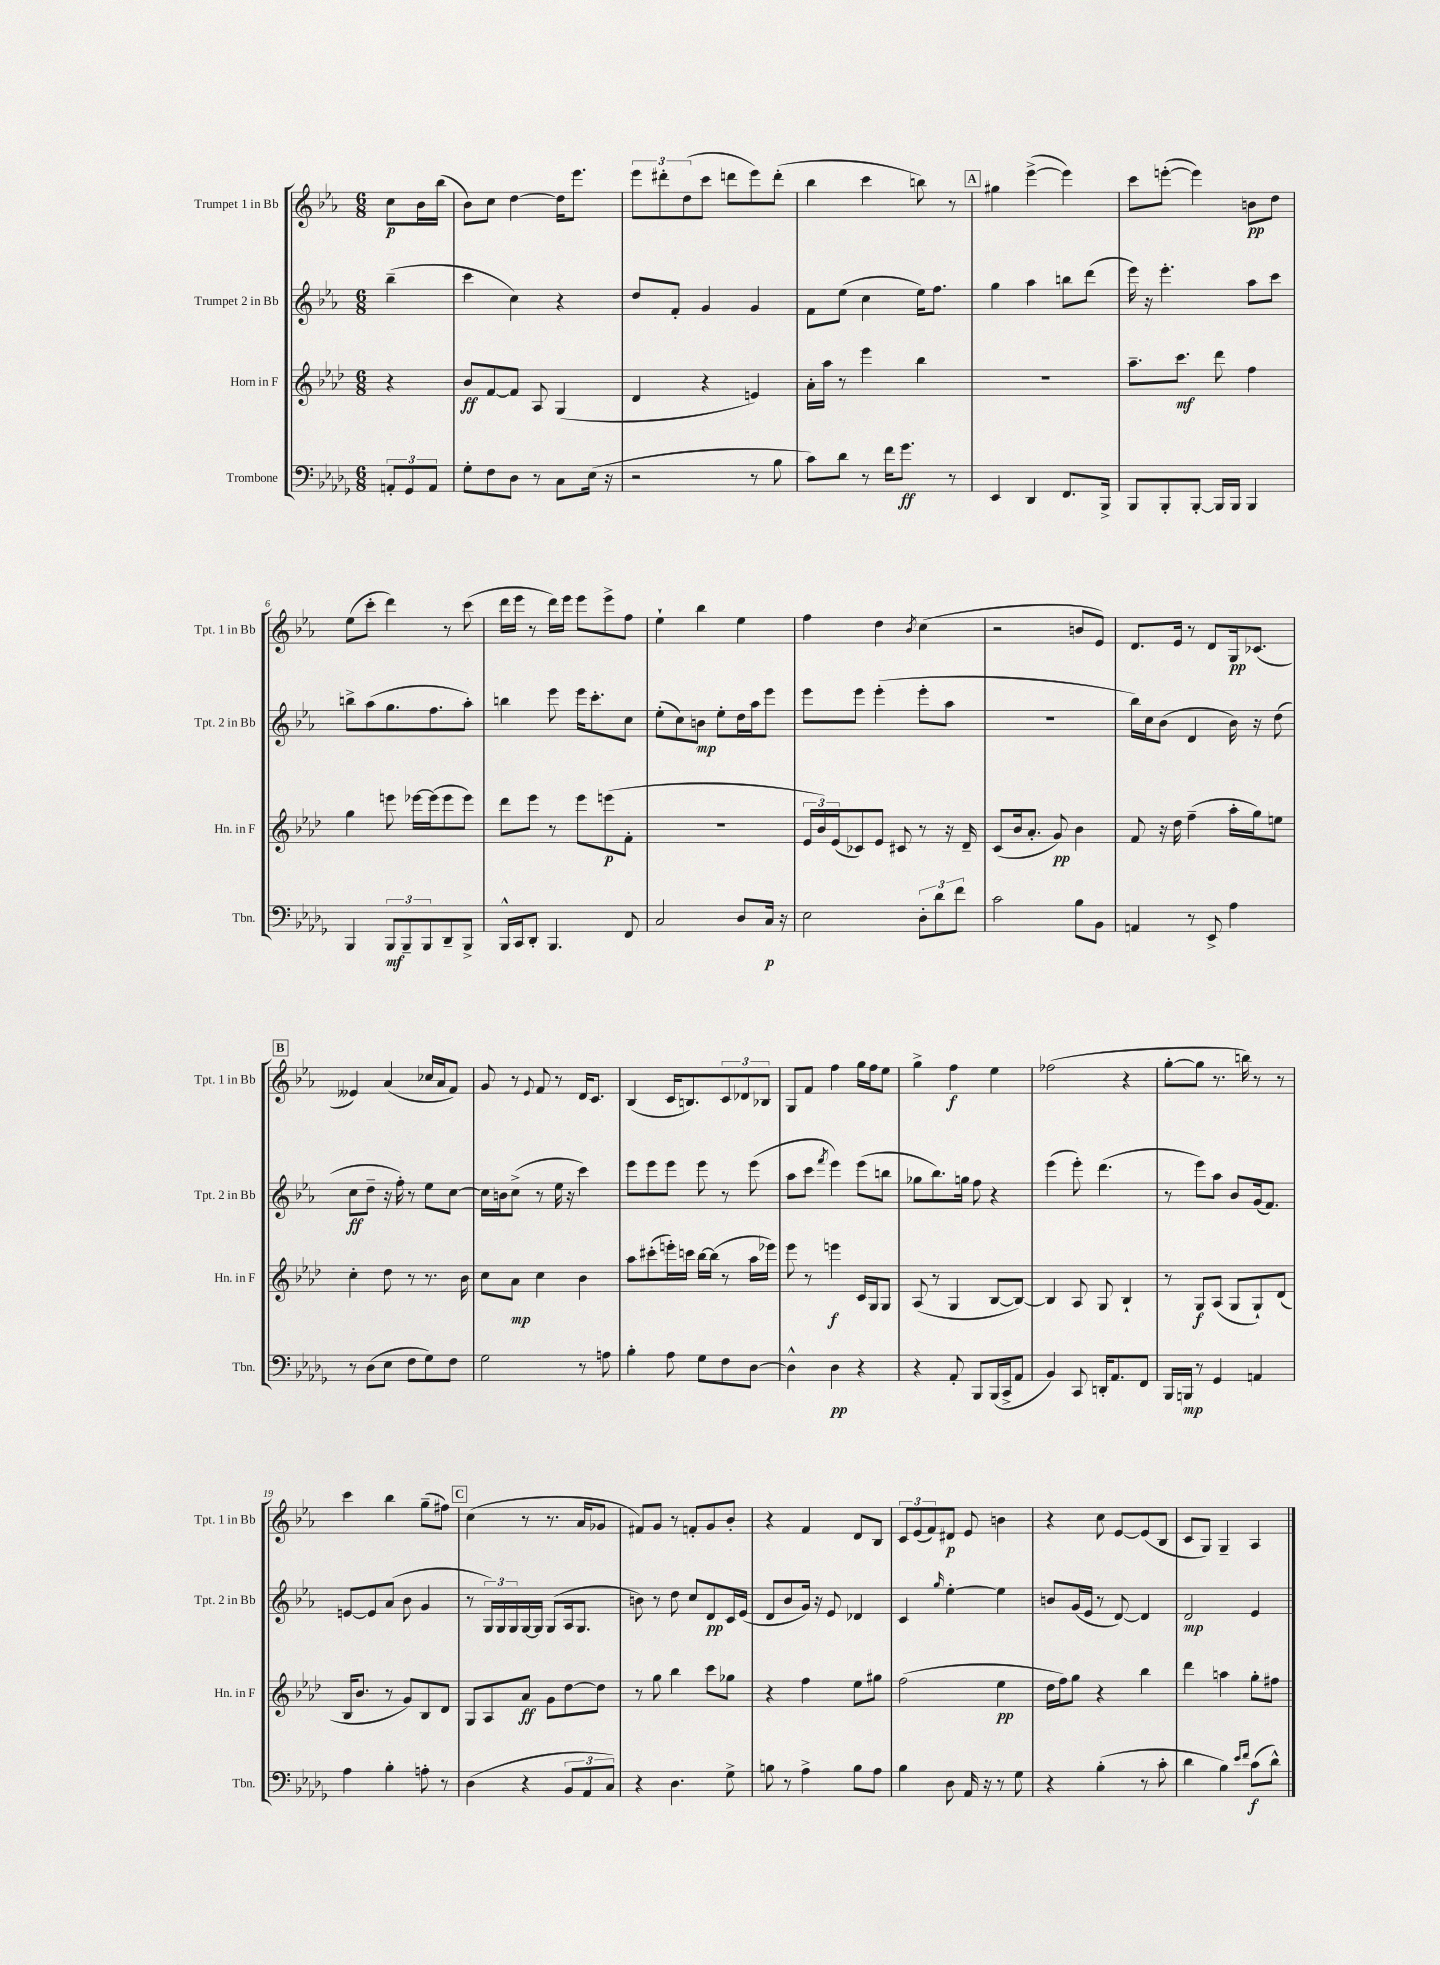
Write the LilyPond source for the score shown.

<<
\new StaffGroup <<
\new Staff = "s0" \with { instrumentName = "Trumpet 1 in Bb" shortInstrumentName = "Tpt. 1 in Bb" } {
    \clef treble \key ees \major \numericTimeSignature \time 6/8 \partial 4
    c''8\p bes'16 bes''16( |
    bes'8) c''8 d''4~ d''16 ees'''8. |
    \tuplet 3/2 { ees'''8 dis'''8-. d''8( } c'''8 d'''8 ees'''8) d'''8-.( |
    bes''4 c'''4 b''8) r8 |
    \mark \markup { \box "A" } gis''4 ees'''4~->( ees'''4) |
    c'''8 e'''8~-.( e'''4) b'8\pp d''8 |
    ees''8( c'''8-. d'''4) r8 c'''8( |
    d'''16 ees'''16 r8 d'''16) ees'''16 ees'''8 ees'''8-> f''8 |
    ees''4-! bes''4 ees''4 |
    f''4 d''4 \acciaccatura { bes'8 } c''4( |
    r2 b'8 ees'8) |
    d'8. ees'16 r8 d'8 g16\pp ces'8.( |
    \mark \markup { \box "B" } eeses'4) aes'4( ces''16 aes'16 f'8) |
    g'8 r8 \appoggiatura { ees'8 } f'8 r8 d'16 c'8. |
    bes4( c'16 b8.) \tuplet 3/2 { c'8 des'8 bes8 } |
    g8 f'8 f''4 g''16 f''16 ees''8 |
    g''4-> f''4\f ees''4 |
    fes''2( r4 |
    g''8~-. g''8 r8. b''16) r8 r8 |
    c'''4 bes''4 g''8--( fis''8) |
    \mark \markup { \box "C" } c''4( r8 r8. aes'16 ges'8 |
    fis'8) g'8 r8 f'8-. g'8 bes'8-. |
    r4 f'4 d'8 bes8 |
    \tuplet 3/2 { c'8 ees'8( f'8) } dis'8\p ees'8 b'4 |
    r4 c''8 ees'8~ ees'8( bes8 |
    c'8 g8) g4-- aes4 \bar "|." |
}
\new Staff = "s1" \with { instrumentName = "Trumpet 2 in Bb" shortInstrumentName = "Tpt. 2 in Bb" } {
    \clef treble \key ees \major \numericTimeSignature \time 6/8 \partial 4
    bes''4--( |
    c'''4 c''4) r4 |
    d''8 f'8-. g'4 g'4 |
    f'8 ees''8( c''4 ees''16) f''8. |
    \mark \markup { \box "A" } g''4 aes''4 b''8 d'''8( |
    ees'''16) r16 ees'''4.-. aes''8 c'''8 |
    b''8-> aes''8( g''8. f''8. aes''8-.) |
    b''4 ees'''8 ees'''16 c'''8.-. c''8 |
    ees''8-.( c''8) b'8\mp ees''8-. d''16 aes''16 ees'''8 |
    ees'''8 ees'''8 ees'''4-.( ees'''8-. aes''8 |
    R2. |
    bes''16) c''16 bes'8( d'4 bes'16) r16 d''8( |
    \mark \markup { \box "B" } c''8\ff d''8-- r16 f''16-.) r8 ees''8 c''8~ |
    c''16 b'16 c''8->( r8 ees''16 r16 c'''4) |
    ees'''8 ees'''8 ees'''8 ees'''8 r8 ees'''8( |
    aes''8 c'''8 \acciaccatura { f'''8 } ees'''4) ees'''8( b''8 |
    ges''8 bes''8.) g''16 f''8 r4 |
    ees'''4( ees'''8-.) d'''4.( |
    r8 ees'''8) aes''8 bes'8 g'16( f'8.) |
    e'8~ e'8 aes'8( bes'8 g'4 |
    \mark \markup { \box "C" } r8 \tuplet 3/2 { g16) g16 g16 } g16~ g16 g8( aes16 g8. |
    b'8) r8 d''8 c''8 d'8\pp c'16 ees'16( |
    d'8 bes'8 g'16) r16 ees'8 des'4 |
    c'4 \grace { g''16 } ees''4~-. ees''4 |
    b'8 g'16( ees'16 r8 d'8~) d'4 |
    d'2\mp ees'4 \bar "|." |
}
\new Staff = "s2" \with { instrumentName = "Horn in F" shortInstrumentName = "Hn. in F" } {
    \clef treble \key aes \major \numericTimeSignature \time 6/8 \partial 4
    r4 |
    bes'8\ff f'8~ f'8 aes8 g4( |
    des'4 r4 e'4) |
    aes'16-. aes''16 r8 ees'''4 bes''4 |
    \mark \markup { \box "A" } R2. |
    aes''8.-- c'''8.\mf des'''8 f''4 |
    g''4 e'''8 ees'''16~ ees'''16( ees'''8 ees'''8) |
    des'''8 ees'''8 r8 ees'''8 e'''8\p( f'8-. |
    R2. |
    \tuplet 3/2 { ees'16 bes'16) ees'16( } ces'8) ees'8 cis'8 r8 r16 des'16-- |
    c'8( bes'16 aes'8.-. g'8\pp) bes'4 |
    f'8 r16 des''16 f''4--( aes''16-. g''16) e''8 |
    \mark \markup { \box "B" } c''4-. des''8 r8 r8. bes'16 |
    c''8 aes'8\mp c''4 bes'4 |
    aes''8 cis'''8-.( e'''16-.) c'''16 bes''16~ bes''16( r8 aes''16 ees'''16) |
    ees'''8 r8 e'''4\f c'16 g16 g8 |
    aes8( r8 g4 bes8~ bes8~) |
    bes4 aes8 g8 bes4-! |
    r8 g8\f aes8( g8 g8-!) des'8( |
    bes16 bes'8. r8 g'8) bes8 des'8 |
    \mark \markup { \box "C" } g8 aes8 aes'8\ff g'8 des''8~ des''8 |
    r8 g''8 bes''4 c'''8 ges''8 |
    r4 f''4 ees''8 gis''8 |
    f''2( ees''4\pp |
    des''16 f''16) g''8 r4 bes''4 |
    des'''4 a''4 g''8-. fis''8 \bar "|." |
}
\new Staff = "s3" \with { instrumentName = "Trombone" shortInstrumentName = "Tbn." } {
    \clef bass \key des \major \numericTimeSignature \time 6/8 \partial 4
    \tuplet 3/2 { a,8-. ges,8 a,8 } |
    ges8-. f8 des8 r8 c8 ees16( r16 |
    r2 r8 bes8 |
    c'8) des'8 r8 f'16 ges'8.\ff r8 |
    \mark \markup { \box "A" } ees,4 des,4 f,8. bes,,16-> |
    bes,,8 bes,,8-. bes,,8~-. bes,,16 bes,,16 bes,,4 |
    bes,,4 \tuplet 3/2 { bes,,8\mf bes,,8-- bes,,8 } des,8-- bes,,8-> |
    bes,,16-^ c,16 des,8-. bes,,4. f,8 |
    c2 des8 c16\p r16 |
    ees2 \tuplet 3/2 { des8-. des'8 f'8 } |
    c'2 bes8 bes,8 |
    a,4 r8 ees,8-> aes4 |
    \mark \markup { \box "B" } r8 des8( ees8 f8 ges8) f8 |
    ges2 r8 a8 |
    bes4-. aes8 ges8 f8 des8~ |
    des4-^ des4\pp r4 |
    r4 aes,8-. bes,,8 bes,,16( c,16-> aes,8 |
    bes,4) c,8 d,16-. aes,8. f,8 |
    bes,,16 b,,16\mp r8 ges,4 a,4 |
    aes4 bes4-. a8-. r8 |
    \mark \markup { \box "C" } des4( r4 \tuplet 3/2 { bes,8 aes,8 c8) } |
    r4 des4. ges8-> |
    b8 r8 aes4-> b8 aes8 |
    bes4 des8 aes,16 r16 r8 ges8 |
    r4 bes4-.( r8 c'8-. |
    des'4 bes4) \grace { ees'16 f'16 } c'8\f( des'8-^) \bar "|." |
}
>>
>>
